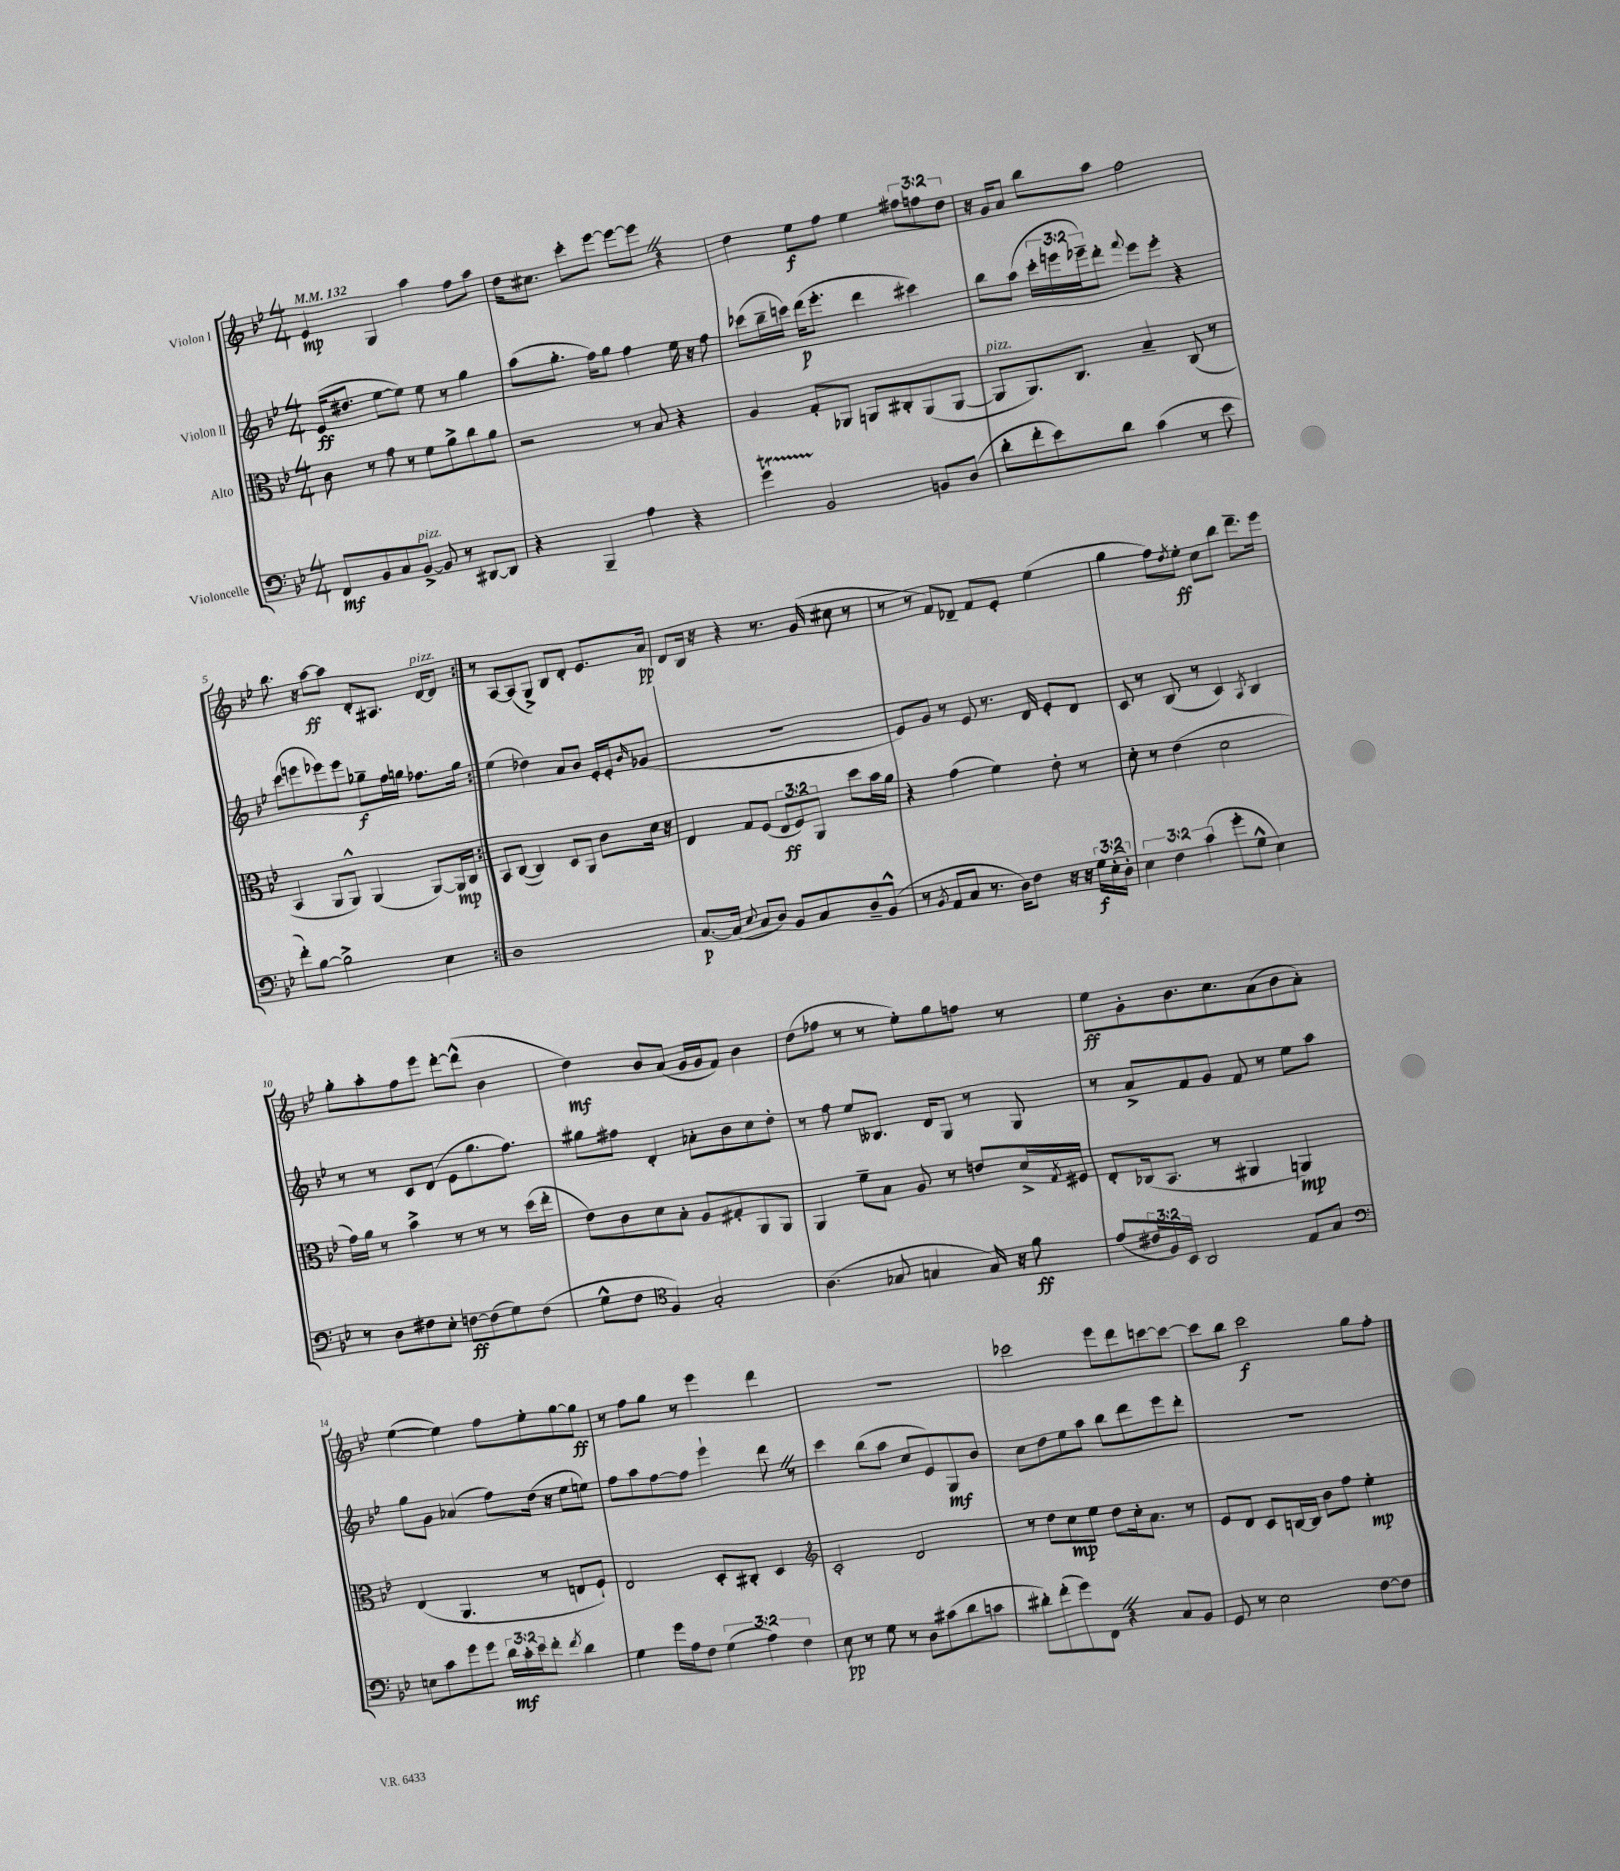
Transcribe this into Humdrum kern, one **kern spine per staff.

**kern	**kern	**kern	**kern
*staff4	*staff3	*staff2	*staff1
*clefF4	*clefC3	*clefG2	*clefG2
*k[b-e-]	*k[b-e-]	*k[b-e-]	*k[b-e-]
*M4/4	*M4/4	*M4/4	*M4/4
*MM132	*MM132	*MM132	*MM132
8FF	8c	(16e-	4e-
.	.	8.dd#	.
8BB-	8r	.	.
8C	8g	[8ee-	4G
[8BB-^	8r	8ee-])	.
8BB-]	8f	8ee-	4aa
8r	8a^	8r	.
[8DD#	8cc	4gg	8ff
8DD#]	8a	.	8aa
=	=	=	=
4r	2r	(8aa	16dd
.	.	.	8.cc#
.	.	8.gg'	.
4BBB-~	.	.	8ccc'
.	.	16ff)	.
.	.	8gg	[8eee-
4A	8r	4ff	8eee-_
.	8B-	.	8eee-]
4r	4r	16ee-	4r
.	.	16r	.
.	.	8ff	.
=	=	=	=
4g	4A	(8ccc-	4dd
.	.	16bb-~	.
.	.	16ccc)	.
2BB-	8G'	(16ddd	8ee-
.	.	8.eee-'	.
.	8AA-	.	8ff
.	8AA	4ddd	4ee-
.	8C#'	.	.
8BB	(8AA	4ccc#)	12ff#
.	.	.	12ff
(8D	[8AA	.	.
.	.	.	12dd
=	=	=	=
8d'	8AA]	8bb-	16r
.	.	.	16g
8f'	8.AA)	(8aa	8a
8e-)	.	24ccc'	8bb-
.	.	24eee	.
.	8.C	.	.
.	.	24eee-~)	.
8d	.	8ddd'	8aa
.	.	8qqfff	.
(4c	4B-~	8eee-	2ff
.	.	8eee-'	.
8r	(8C	4r	.
8e-	8r	.	.
=	=	=	=
8f')	4BB-	(8ccc	8.bb-
[8B-	.	8eee	.
.	.	.	16r
2B-^]	8AA	8eee-)	[8aa
.	8AA^^)	8eee-	8aa]
.	(4AA	8gg-~	8d'
.	.	16ff	8.A#
.	.	16gg	.
4E-	[8AA)	8.ff-	.
.	.	.	[16d
.	16AA]	.	8d]
.	16C	16gg	.
=:|!	=:|!	=:|!	=:|!
1D	8BB-	(4ee-	8r
.	([8C	.	[8A
.	4C])	4dd-)	(8A]
.	.	.	8G^)
.	8D	8a	8B-
.	8AA	8b-	8d'
.	8c	16e-'	8.e-
.	.	16e-'	.
.	.	16qqb-	.
.	16d	(8g-	.
.	16r	.	16a
=	=	=	=
[8.C	4E-	1r	8d
.	.	.	16B-
(16C]	.	.	16r
8qqE-	.	.	.
8C	8G	.	4r
8D)	(8F	.	.
8BB-	12E-	.	8.r
.	12F)	.	.
8C	.	.	.
.	12AA	.	.
.	.	.	(16g
8D~	8dd	.	8cc#
(8BB-^^	16b-	.	8r
.	16a	.	.
=	=	=	=
8r	4r	8e-)	8r
8qBB-	.	.	.
8AA	.	8g	8r
8C	(4g	8r	8f)
8.r	.	8e-	8d-~
.	4f)	8.r	8f
16D)	.	.	.
8F	.	.	8e-'
.	.	16d	.
16r	8e-'	8e-'	(4ee-
16r	.	.	.
24G	8r	8d	.
(24E-'	.	.	.
24D')	.	.	.
=	=	=	=
6E-	8d'	8c	4gg
.	8r	8r	.
6F	.	.	.
.	(4e-	(8B-	8ff)
(6c	.	.	.
.	.	.	8qdd
.	.	8r	8ee-'
8g'	2d	4c)	8cc
8G^^	.	.	8bb-
.	.	8qA	.
4E-)	.	4B-	8.ddd~
.	.	.	16eee-
=	=	=	=
8r	16g)	8r	8gg'
.	16a	.	.
8D	8r	8r	8aa'
8F#	4b-^	8c	8ff
8E-'	.	(8d	8eee-
[8F	8r	8e-	[8ddd'
(8F]	8r	8.gg	(8ddd^^]
8G)	8r	.	4b-
.	.	8.ff)	.
(8F	(16dd	.	.
.	16ee-'	.	.
=	=	=	=
8G^^	8e-)	8gg#	4dd)
8F	8c	8ff#	.
*clefC4	*	*	*
4F)	8d	4d'	8b-
.	8B-'	.	(8a
2G'	8A	8a-'	16g
.	.	.	16g
.	8G#'	8b-	8f)
.	8AA	8cc	4b-
.	8AA	8dd'	.
=	=	=	=
(4.A	4AA	8r	(8dd
.	.	8ff	8ff-
.	8f~	8ee-	8r
8G-	8B-	8.B--	8r
4G	8A	.	8ee-')
.	.	16d	.
.	8r	8G	8gg
16G)	8e	8r	8ff
16r	.	.	.
8f	16d^	8G	8r
.	8qG	.	.
.	16F#	.	.
=	=	=	=
(8e-	8E-'	8r	8ee-
24c#	(16C-	8a^	8g'
24F)	.	.	.
.	8.BB-	.	.
24BB-	.	.	.
2AA	.	8f	8.b-
.	8r	8g	.
.	.	.	8.cc
.	4AA#	8f	.
.	.	8r	(8a
8E-	4AA)	8ee-	8b-
8G	.	8aa	8a')
=	=	=	=
*clefF4	*	*	*
8E	(4E-	8gg	([4ee-
8c	.	8g	.
8g	4.AA	(4a-	4ee-])
8g	.	.	.
24d	.	8ff)	8ff
24c'	.	.	.
24e-	.	.	.
8f'	8r	(16dd	8ee-'
.	.	16r	.
8qf	.	.	.
4d	8E	8ee-	[8gg
.	8F`)	8ee)	8gg]
=	=	=	=
4G	2E-	8ff	8r
.	.	8aa	8ff
16g	.	[8ff	8gg
16A	.	.	.
8F	.	8ff]	8r
(6G	8D'	4eee-`	4eee-
.	8C#'	.	.
6A)	.	.	.
.	4D	8ddd	4ddd
6F	.	.	.
.	.	8r	.
=	=	=	=
*	*clefG2	*	*
8E-	2c'	4ccc	1r
8r	.	.	.
8G	.	(8bb-	.
8r	.	8aa	.
8D	2d	8cc	.
(8c#	.	8e-)	.
8d	.	8G	.
8c	.	8b-	.
=	=	=	=
8d#')	8r	8cc	2ccc-
(8f'	8dd	8dd	.
8g)	8cc	8ee-	.
8FF	8ee-	8aa	.
4r	8dd	8bb-	8eee-
.	16cc'	8ddd	8ddd
.	8.a	.	.
8C	.	8eee-	[8ccc
8BB-	8r	8ddd'	8ccc_
=	=	=	=
8GG	8e-	1r	8ccc]
8r	8d	.	8bb-
2E-	8c	.	2ccc
.	[16B	.	.
.	16B]	.	.
.	8b-	.	.
.	8ff	.	.
[8F	4ee-'	.	8gg
8F]	.	.	8ff'
==	==	==	==
*-	*-	*-	*-
